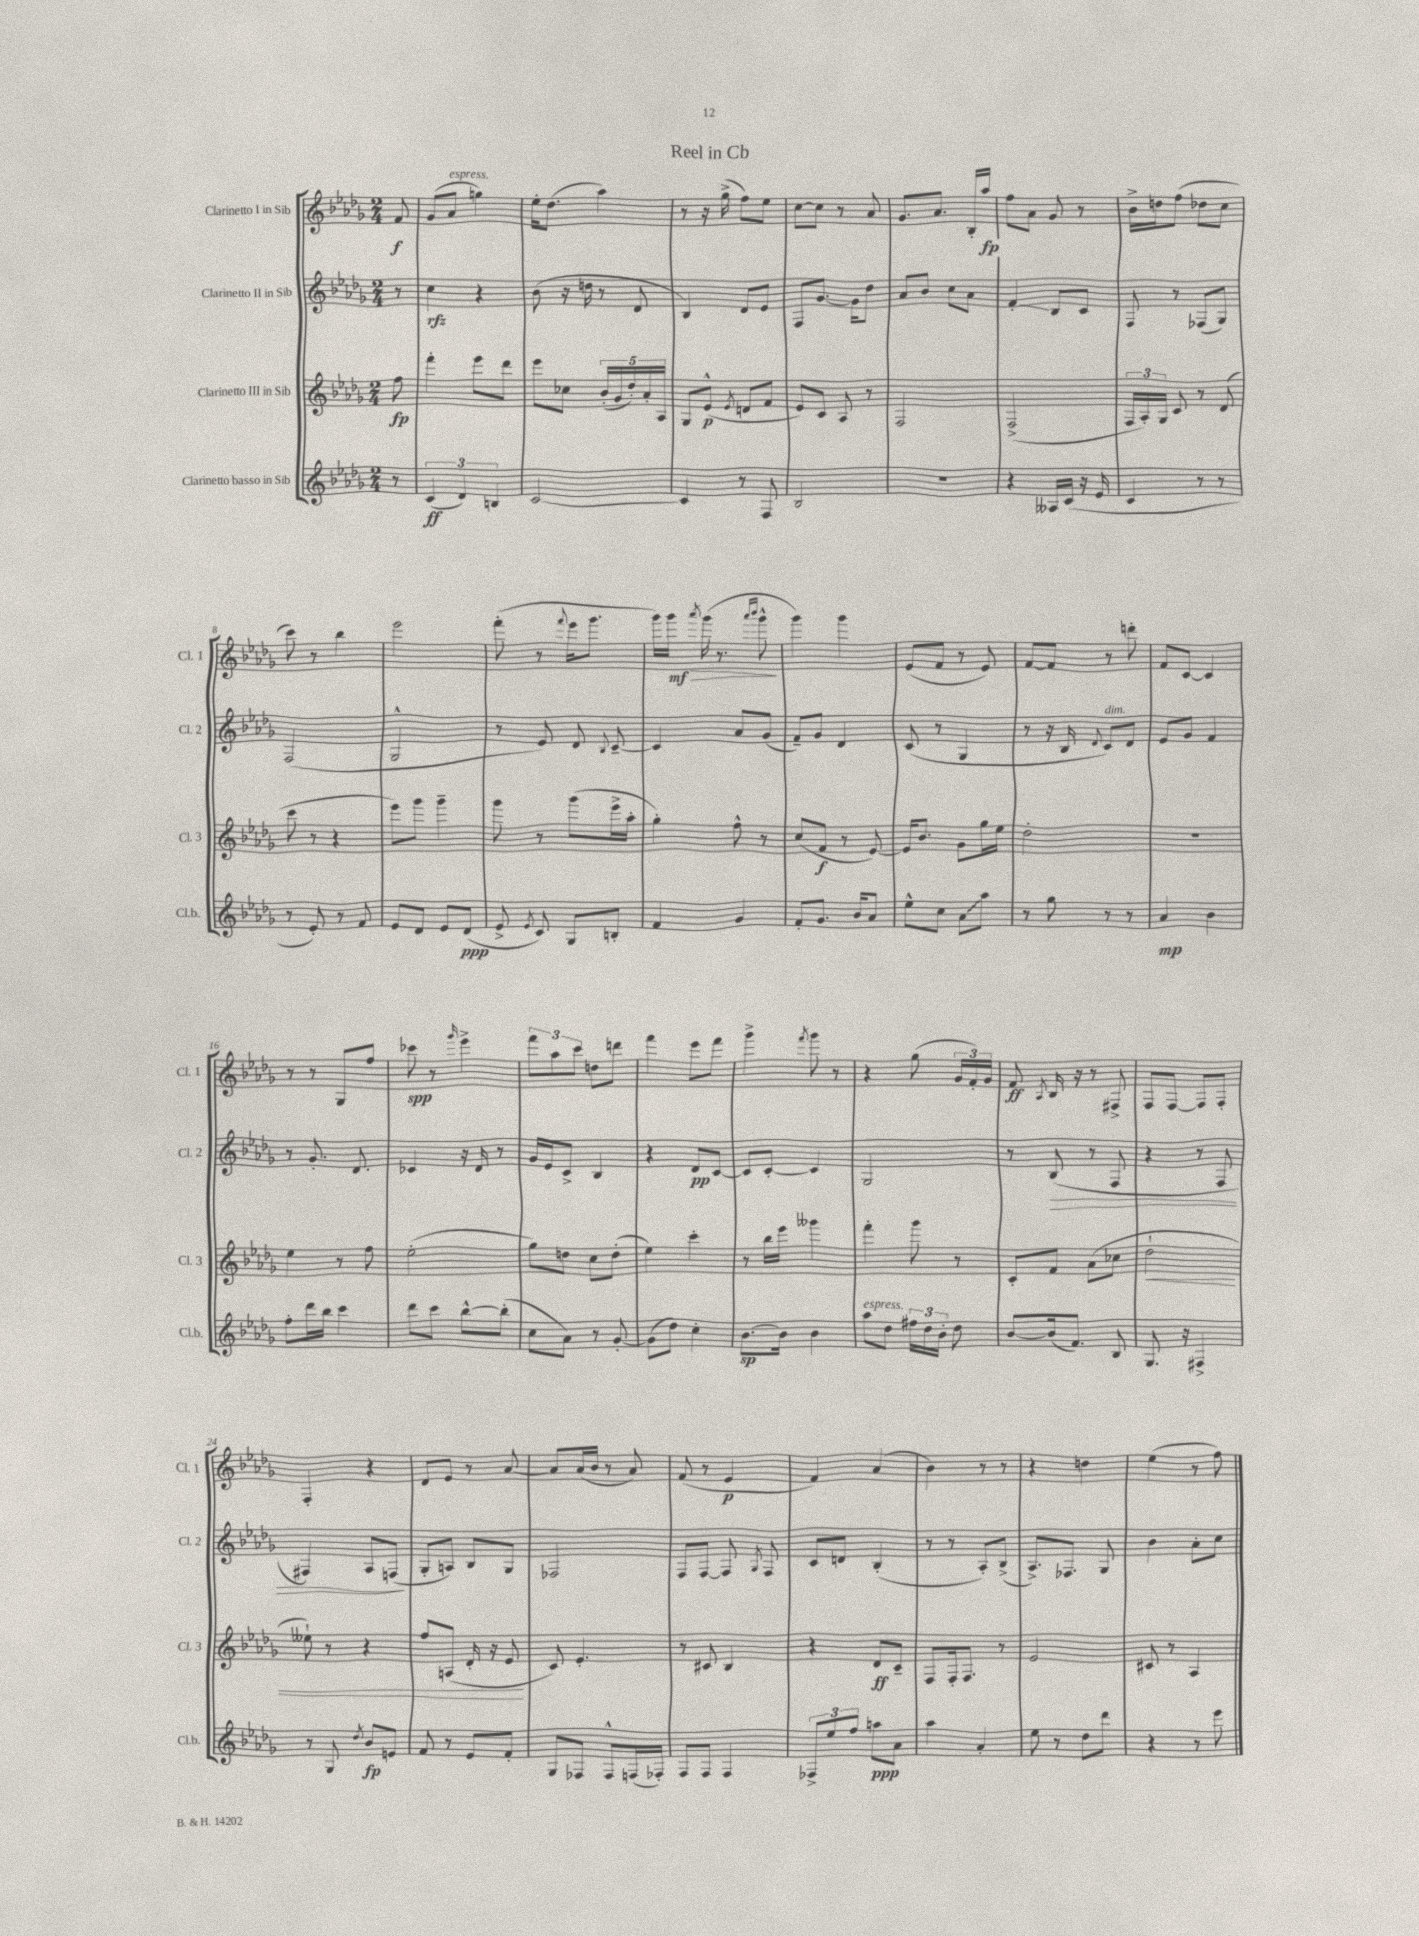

**kern	**kern	**kern	**kern
*staff4	*staff3	*staff2	*staff1
*clefG2	*clefG2	*clefG2	*clefG2
*k[b-e-a-d-g-]	*k[b-e-a-d-g-]	*k[b-e-a-d-g-]	*k[b-e-a-d-g-]
*M2/4	*M2/4	*M2/4	*M2/4
8r	8ff	8r	8f
=	=	=	=
(6c	4fff'	4cc	(8g-
.	.	.	8a-
6d-)	.	.	.
.	8eee-	4r	4gg)
6B	.	.	.
.	8ddd-	.	.
=	=	=	=
[2c	8eee-	(8b-	16ee-'
.	.	.	(8.dd-
.	8cc-	16r	.
.	.	16dd	.
.	(20b-'	8r	4aa-)
.	20g-	.	.
.	20dd-')	.	.
.	.	8d-	.
.	20a-'	.	.
.	20A-	.	.
=	=	=	=
4c]	8G-	4B-)	8r
.	(8e-^^	.	16r
.	.	.	(16gg-^
.	8qe-	.	.
8r	8d	8d-	8ff)
8F	8f	8e-	8ee-
=	=	=	=
2B-	8e-)	8F	[8cc
.	8c	[8.g-	8cc]
.	8A-	.	8r
.	.	16g-]	.
.	8r	8dd-	8a-
=	=	=	=
2r	2F	8a-	8.g-
.	.	8b-	.
.	.	.	8.a-
.	.	8cc	.
.	.	8a-	16B-'
.	.	.	16aa-
=	=	=	=
4r	(2F^	4f'	8ff
.	.	.	8a-
16A--	.	8B-	8g-
(16c	.	.	.
16r	.	8c	8r
16e-	.	.	.
=	=	=	=
4c	24F	8F	16b-^
.	24A-')	.	.
.	.	.	16dd
.	24G-	.	.
.	8c	8r	(8ff
8r	8r	(8F-	8dd-
8r	(8d-	8G-)	8cc
=	=	=	=
8r	8ccc	(2F	8ccc)
8e-')	8r	.	8r
8r	4r	.	4bb-
8f	.	.	.
=	=	=	=
8e-	8eee-)	2G-^^	2eee-
8d-	8ggg-	.	.
8e-	4ggg-~	.	.
(8d-	.	.	.
=	=	=	=
8e-^	8ggg-	8r	(8fff'
8qe-	.	.	.
8c)	8r	8e-)	8r
.	.	.	8qqfff
8G-	(8ggg-	8d-	16eee-
.	.	.	8.ggg-
.	.	8qqB-	.
8B'	16eee-^	[8c~	.
.	16aa-'	.	.
=	=	=	=
4f	4gg-')	4c]	16ggg-)
.	.	.	16ggg-
.	.	.	8qaaa-
.	.	.	(16ggg-
.	.	.	8.r
4g-	8ff^^	8a-	.
.	.	.	16qqaaa-
.	.	.	16qqbbb-
.	8r	(8g-	8ggg-^^
=	=	=	=
8f'	(8cc	8f~)	4ggg-)
8.g-	8f	8g-	.
.	8r	4d-	4ggg-
16b-	.	.	.
8a-	[8e-)	.	.
=	=	=	=
8ee-^^	16e-]	(8c	(8e-
.	8.b-	.	.
8cc	.	8r	8f
8a-	8g-	4G-	8r
8aa-	16gg-	.	8e-)
.	16ee-	.	.
=	=	=	=
8r	2dd-'	8r	[8f
8gg-	.	16r	8f]
.	.	16B-	.
.	.	8qqd-	.
8r	.	8c)	8r
8r	.	8d-	8ddd'
=	=	=	=
4a-	2r	8e-	8f
.	.	8g-	[8c
4b-	.	4f	4c]
=	=	=	=
8ff'	4ee-	8r	8r
16ddd-	.	8.g-'	8r
16bb-	.	.	.
4ccc	8r	.	8G-
.	.	8.d-	.
.	8ff	.	8ff
=	=	=	=
8ddd-	(2ee-'	4c-	8ccc-
8ccc	.	.	8r
.	.	.	16qqggg-
[8bb-^^	.	16r	4eee-^
.	.	16d-	.
(8bb-']	.	8r	.
=	=	=	=
8cc	8gg-)	16g-	12fff
.	.	16e-	.
.	.	.	12aa-
8a-)	8dd	8c^	.
.	.	.	12ccc
8r	8cc	4B-	8dd
[8g-'	(8dd'	.	8ddd
=	=	=	=
(8g-]	4ee-)	4r	4fff
8dd-)	.	.	.
4cc'	4ccc'	8d-	8eee-
.	.	[8c	8fff
=	=	=	=
[8.b-	8r	8c]	4ggg-^
.	16bb-	[8c'	.
16b-]	16eee-	.	.
.	.	.	8qfff
4b-	4ggg--	4c]	8ggg-
.	.	.	8r
=	=	=	=
8aa-	4fff'	2G-	4r
8dd-	.	.	.
24ff#	8ggg-	.	(8gg-
24dd-	.	.	.
24b-'	.	.	.
8dd-	8r	.	24g-
.	.	.	24f')
.	.	.	24g-
=	=	=	=
[8b-	8c'	8r	8f
.	.	.	8qA-
(16b-]	8f	(8B-	16B-
8.f)	.	.	16r
.	(8a-	8r	8r
8B-	8cc-	8F	8F#^
=	=	=	=
8.G-	2dd-`	4r	8F
.	.	.	[8F
16r	.	.	.
4F#^	.	8r	8F]
.	.	8F	8F'
=	=	=	=
8r	8ee--`)	4F#)	4F'
8G-	8r	.	.
8qdd-	.	.	.
8b-	4r	8A-	4r
8e	.	(8F	.
=	=	=	=
8f	8ff	8G-'	8d-
8r	(8A	8A)	8e-
8e-	16d-'	8B-	8r
.	16r	.	.
8f'	8e-	8G-	[8a-
=	=	=	=
8G-	8c)	2F-	8a-]
8F-	4.e-'	.	(16a-
.	.	.	16b-
8F-^^	.	.	8r
(16F	.	.	8a-)
16F-')	.	.	.
=	=	=	=
8F	8r	8F	(8f
8F	8c#	[8F	8r
4F	4B-	8F]	4e-
.	.	8qG-	.
.	.	8F	.
=	=	=	=
12F-^	4r	8c	4f)
12ee-	.	.	.
.	.	8d	.
12ff	.	.	.
8aa	8d-	(4B-'	(4a-
8a-	8c~	.	.
=	=	=	=
4aa-	8F	8r	4b-)
.	16F'	8r	.
.	8.F	.	.
4a-'	.	8A-')	8r
.	8r	(8B-^	8r
=	=	=	=
8ee-	2e-	8.A-^)	4r
8r	.	.	.
.	.	8.F-	.
8dd-	.	.	4dd
8ddd-	.	8G-	.
=	=	=	=
4r	8c#	4b-	(4ee-
.	8r	.	.
8r	4A-	8a-'	8r
8eee-	.	8cc	8ff)
==	==	==	==
*-	*-	*-	*-
